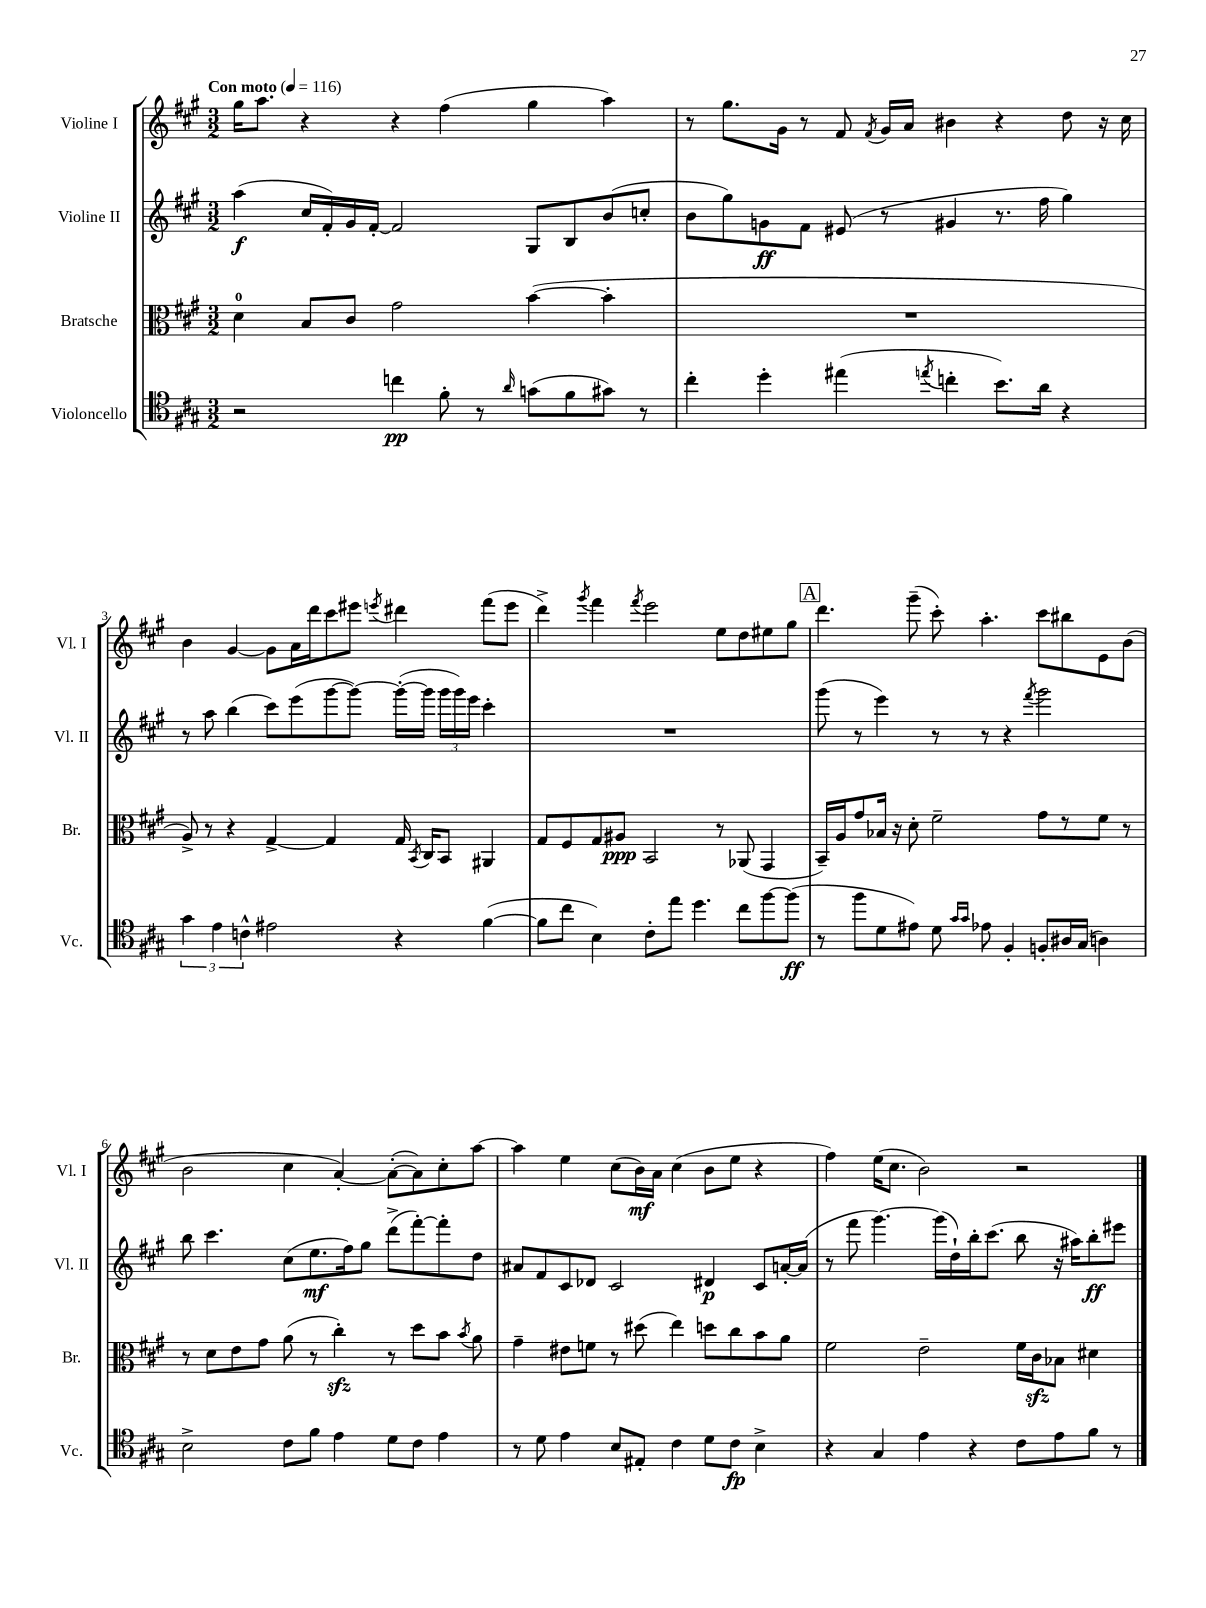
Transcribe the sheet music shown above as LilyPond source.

<<
\new StaffGroup <<
\new Staff = "s0" \with { instrumentName = "Violine I" shortInstrumentName = "Vl. I" } {
    \clef treble \key a \major \numericTimeSignature \time 3/2 \tempo "Con moto" 4 = 116
    \autoBeamOff gis''16[ a''8.] r4 r4 fis''4( gis''4 a''4) |
    r8 gis''8.[ gis'16] r8 fis'8 \acciaccatura { fis'8 } gis'16[ a'16] bis'4 r4 d''8 r16 cis''16 |
    b'4 gis'4~ gis'8[ a'16 d'''16 cis'''8 eis'''8] \acciaccatura { e'''8 } dis'''4 fis'''8[( e'''8] |
    d'''4->) \acciaccatura { gis'''8 } fis'''4 \acciaccatura { fis'''8 } e'''2 e''8[ d''8 eis''8 gis''8] |
    \mark \markup { \box "A" } d'''4. gis'''8--( cis'''8-.) a''4.-. cis'''8[ bis''8 e'8 b'8]( |
    b'2 cis''4 a'4~-.) a'8[~-.( a'8) cis''8-. a''8]~ |
    a''4 e''4 cis''8[( b'16\mf) a'16] cis''4( b'8[ e''8] r4 |
    fis''4) e''16[( cis''8.] b'2) r2 \bar "|." |
}
\new Staff = "s1" \with { instrumentName = "Violine II" shortInstrumentName = "Vl. II" } {
    \clef treble \key a \major \numericTimeSignature \time 3/2
    \autoBeamOff a''4\f( cis''16[ fis'16-.) gis'16 fis'16]~-. fis'2 gis8[ b8 b'8( c''8]-. |
    b'8[ gis''8) g'8\ff fis'8] eis'8( r8 gis'4 r8. fis''16 gis''4) |
    r8 a''8 b''4( cis'''8[) e'''8( gis'''8~ gis'''8]~) gis'''16[~-.( gis'''16] \tuplet 3/2 { gis'''16[ gis'''16) e'''16] } cis'''4-. |
    R1. |
    \mark \markup { \box "A" } gis'''8( r8 e'''4) r8 r8 r4 \acciaccatura { fis'''8 } gis'''2 |
    b''8 cis'''4. cis''8[( e''8.\mf fis''16) gis''8] d'''8[->( fis'''8~-.) fis'''8-. d''8] |
    ais'8[ fis'8 cis'8 des'8] cis'2 dis'4\p cis'8[ a'16~-. a'16]( |
    r8 fis'''8 gis'''4.~) gis'''16[( d''16-!) b''16-. cis'''8.]( b''8 r16 ais''16[) b''8-.\ff eis'''8] \bar "|." |
}
\new Staff = "s2" \with { instrumentName = "Bratsche" shortInstrumentName = "Br." } {
    \clef alto \key a \major \numericTimeSignature \time 3/2
    \autoBeamOff d'4-0 b8[ cis'8] gis'2 b'4~( b'4-. |
    R1. |
    a8->) r8 r4 gis4~-> gis4 gis16 \acciaccatura { b,8 } cis16[ b,8] ais,4 |
    gis8[ fis8 gis8 ais8]\ppp b,2 r8 aes,8( gis,4 |
    \mark \markup { \box "A" } b,16[--) a16 gis'8 bes16] r16 d'8-. fis'2-- gis'8[ r8 fis'8] r8 |
    r8 d'8[ e'8 gis'8] a'8( r8 cis''4-.\sfz) r8 d''8[ b'8] \acciaccatura { b'8 } a'8 |
    gis'4-- eis'8[ f'8] r8 dis''8( e''4) d''8[ cis''8 b'8 a'8] |
    fis'2 e'2-- fis'16[ cis'16\sfz bes8] dis'4 \bar "|." |
}
\new Staff = "s3" \with { instrumentName = "Violoncello" shortInstrumentName = "Vc." } {
    \clef tenor \key a \major \numericTimeSignature \time 3/2
    \autoBeamOff r2 c''4\pp fis'8-. r8 \grace { a'16 } g'8[( fis'8 gis'8]) r8 |
    cis''4-. d''4-. eis''4( \acciaccatura { e''8 } c''4-. b'8.[) a'16] r4 |
    \tuplet 3/2 { gis'4 e'4 c'4-^ } eis'2 r4 fis'4~( |
    fis'8[ cis''8] b4) cis'8[-. e''8] d''4. cis''8[ fis''8~ fis''8]\ff( |
    \mark \markup { \box "A" } r8 fis''8[ d'8 eis'8]) d'8 \grace { gis'16[ gis'16] } ees'8 fis4-. f8[-. ais16 gis16]( a4) |
    b2-> cis'8[ fis'8] e'4 d'8[ cis'8] e'4 |
    r8 d'8 e'4 b8[ eis8]-. cis'4 d'8[ cis'8]\fp b4-> |
    r4 gis4 e'4 r4 cis'8[ e'8 fis'8] r8 \bar "|." |
}
>>
>>
